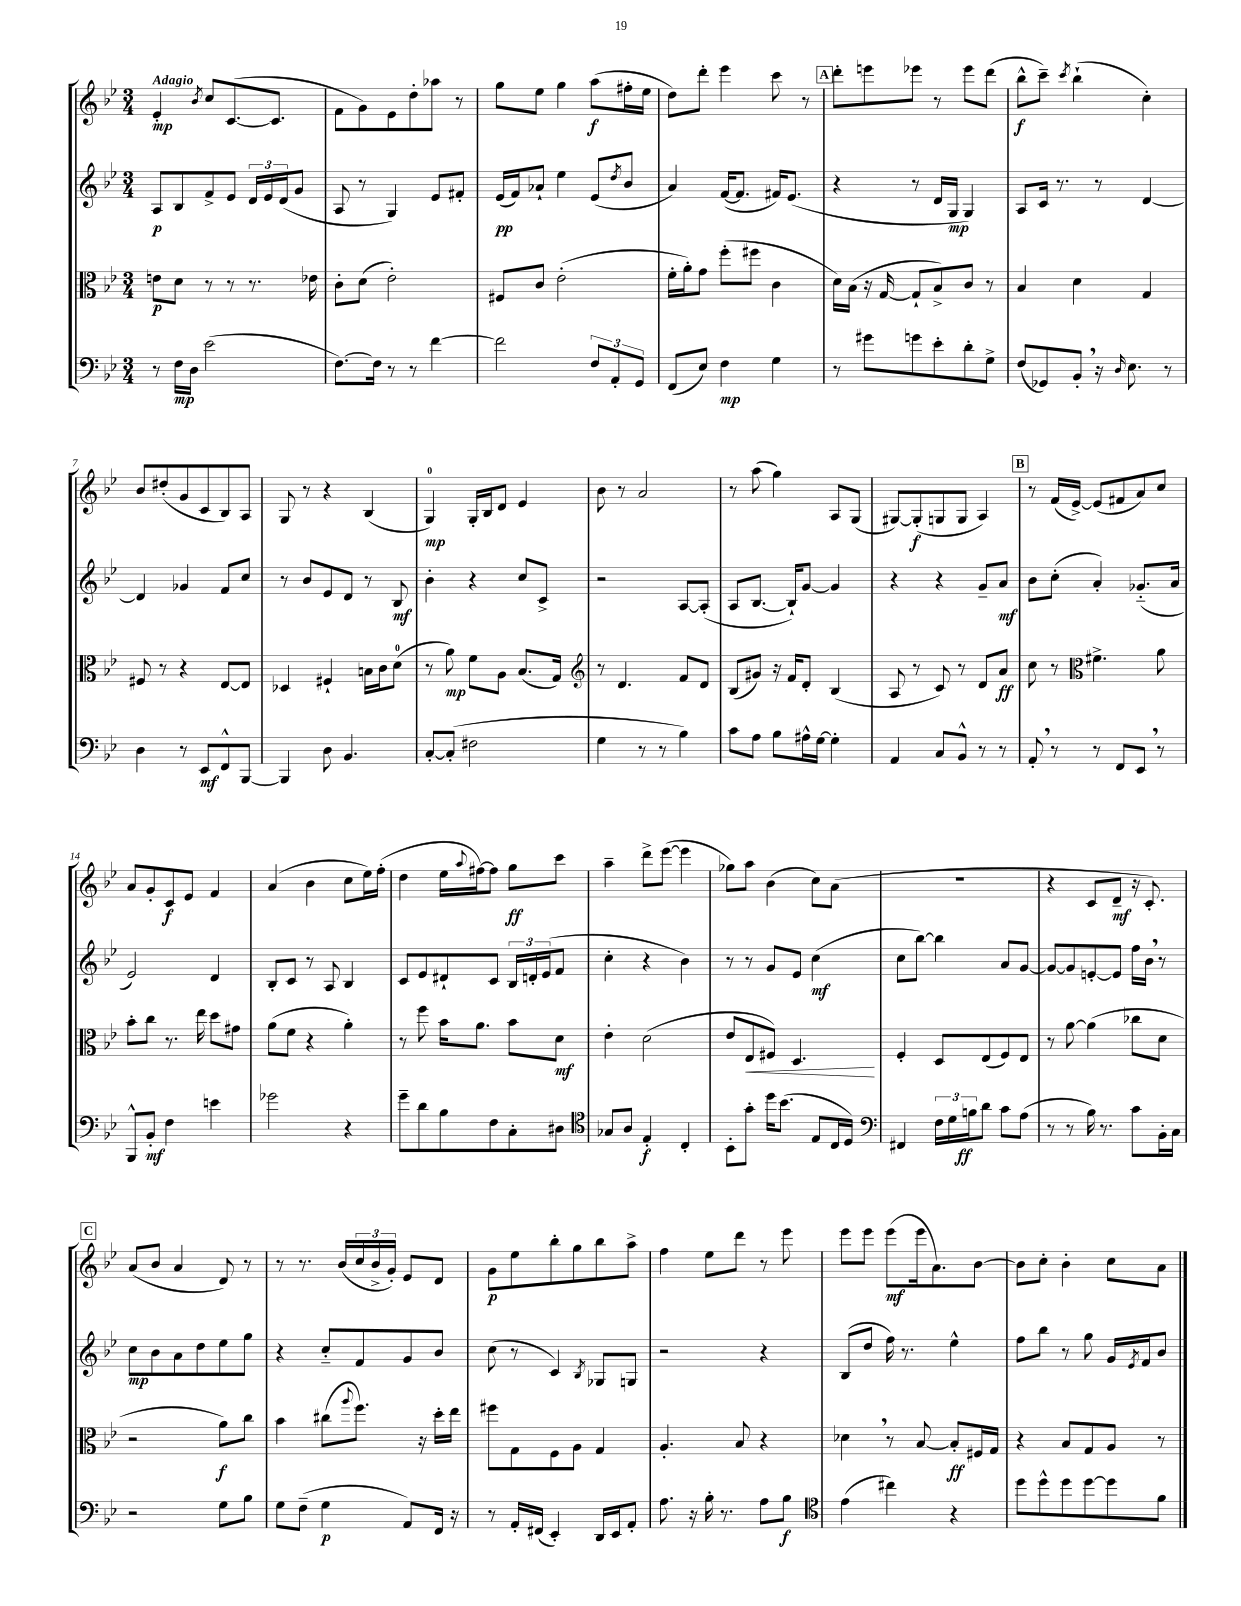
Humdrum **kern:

**kern	**dynam	**kern	**dynam	**kern	**dynam	**kern	**dynam
*part4	*part4	*part3	*part3	*part2	*part2	*part1	*part1
*staff4	*staff4	*staff3	*staff3	*staff2	*staff2	*staff1	*staff1
*clefF4	*	*clefC3	*	*clefG2	*	*clefG2	*
*k[b-e-]	*	*k[b-e-]	*	*k[b-e-]	*	*k[b-e-]	*
*M3/4	*	*M3/4	*	*M3/4	*	*M3/4	*
=1	=1	=1	=1	=1	=1	=1	=1
!	!	!	!	!	!	!LO:TX:a:B:t=Adagio	!
8r	.	8en\L	p	8A/L	p	4e-'/	mp
16F\LL	mp	8d\J	.	8B-/	.	.	.
16D\JJ	.	.	.	.	.	.	.
.	.	.	.	.	.	8qb-/	.
(2e-\	.	8r	.	8f^/	.	8cc/L	.
.	.	8r	.	8e-/J	.	([8.c/	.
.	.	8.r	.	24d/LL	.	.	.
.	.	.	.	24e-/	.	.	.
.	.	.	.	.	.	8.c/J]	.
.	.	.	.	(24d/J	.	.	.
.	.	.	.	8g/J	.	.	.
.	.	16e-X\	.	.	.	.	.
=2	=2	=2	=2	=2	=2	=2	=2
[8.F\L)	.	8c'\L	.	8A/	.	8f\L	.
.	.	(8d\J	.	8r	.	8g\)	.
16F\Jk]	.	.	.	.	.	.	.
8r	.	2e-'\)	.	4G/)	.	8e-\	.
8r	.	.	.	.	.	8dd'\	.
[4f\	.	.	.	8e-/L	.	8aa-X\J	.
.	.	.	.	8f#X'/J	.	8r	.
=3	=3	=3	=3	=3	=3	=3	=3
2f\]	.	8F#X/L	.	(16e-/LL	pp	8gg\L	.
.	.	.	.	16f/J)	.	.	.
.	.	8c/J	.	8a-X`/J	.	8ee-\J	.
.	.	(2e-'\	.	4ee-\	.	4gg\	.
12F/L	.	.	.	(8e-/L	.	(8aa\L	f
12AA'/	.	.	.	.	.	.	.
.	.	.	.	8qdd/	.	.	.
.	.	.	.	8b-/J	.	16ff#X'\L	.
12GG/J	.	.	.	.	.	.	.
.	.	.	.	.	.	16ee-\JJ	.
=4	=4	=4	=4	=4	=4	=4	=4
(8FF/L	.	16f'\LL	.	4a/)	.	8dd\L)	.
.	.	16a'\J)	.	.	.	.	.
8E-/J)	.	8g\J	.	.	.	8ddd'\J	.
4F\	mp	(8ff'\L	.	([16f/KL	.	4eee-\	.
.	.	.	.	8.f/J]	.	.	.
.	.	8ff#X\J	.	.	.	.	.
4G\	.	4c\	.	16f#X/KL)	.	8ccc\	.
.	.	.	.	(8.e-/J	.	.	.
.	.	.	.	.	.	8r	.
!!LO:REH:place=s1:t=A
=5	=5	=5	=5	=5	=5	=5	=5
8r	.	16d\LL)	.	4r	.	8ddd'\L	.
.	.	(16B-\JJ	.	.	.	.	.
8g#X\L	.	16r	.	.	.	8eeen\	.
.	.	[16G/	.	.	.	.	.
8gn\	.	8G`/L]	.	8r	.	8eee-X\J	.
8e-'\	.	8B-^/)	.	16d/LL	.	8r	.
.	.	.	.	16G/JJ	mp	.	.
8d'\	.	8c/J	.	4G/)	.	8eee-\L	.
8G^\J	.	8r	.	.	.	(8ddd\J	.
=6	=6	=6	=6	=6	=6	=6	=6
(8F/L	.	4B-/	.	8A/L	.	8bb-^^\L	f
8GG-X/)	.	.	.	16c/Jk	.	8ccc~\J)	.
.	.	.	.	8.r	.	.	.
.	.	.	.	.	.	8qccc/	.
8BB-',/J	.	4d\	.	.	.	(4bb-`\	.
16r	.	.	.	8r	.	.	.
16qqD/	.	.	.	.	.	.	.
8.E-\	.	.	.	.	.	.	.
.	.	4G/	.	[4d/	.	4cc'\)	.
8r	.	.	.	.	.	.	.
!!LO:LB:g=z
=7	=7	=7	=7	=7	=7	=7	=7
4D\	.	8F#X/	.	4d/]	.	8b-/L	.
.	.	8r	.	.	.	(8dd#X'/	.
8r	.	4r	.	4g-X/	.	8g/	.
8EE-/L	mf	.	.	.	.	8c/	.
8FF^^/	.	[8E-/L	.	8f/L	.	8B-/)	.
[8BBB-/J	.	8E-/J]	.	8cc/J	.	8A/J	.
=8	=8	=8	=8	=8	=8	=8	=8
4BBB-/]	.	4D-X/	.	8r	.	8G/	.
.	.	.	.	8b-/L	.	8r	.
8D\	.	4F#X`/	.	8e-/	.	4r	.
4.BB-/	.	.	.	8d/J	.	.	.
.	.	16Bn\LL	.	8r	.	(4B-/	.
.	.	16c\J	.	.	.	.	.
.	.	(8d\J	.	8B-/	mf	.	.
=9	=9	=9	=9	=9	=9	=9	=9
[8C'/L	.	8r	.	4b-'\	.	4G/)	mp
(8C'/J]	.	8a\)	mp	.	.	.	.
2F#X\	.	8f\L	.	4r	.	16G'/LL	.
.	.	.	.	.	.	16B-/J	.
.	.	8A\J	.	.	.	8d/J	.
.	.	(8.B-/L	.	8cc/L	.	4e-/	.
.	.	.	.	8c^/J	.	.	.
.	.	16G/Jk)	.	.	.	.	.
=10	=10	=10	=10	=10	=10	=10	=10
*	*	*clefG2	*	*	*	*	*
4G\	.	8r	.	2r	.	8b-\	.
.	.	4.d/	.	.	.	8r	.
8r	.	.	.	.	.	2a/	.
8r	.	.	.	.	.	.	.
4B-\)	.	8f/L	.	[8A/L	.	.	.
.	.	8d/J	.	(8A'/J]	.	.	.
=11	=11	=11	=11	=11	=11	=11	=11
8c\L	.	(8B-/L	.	8A/L	.	8r	.
8A\J	.	8g#X/J)	.	[8.B-/J	.	(8aa\	.
8B-\L	.	16r	.	.	.	4gg\)	.
.	.	16f/KL	.	16B-`/KL])	.	.	.
16A#X^^\L	.	8d'/J	.	[8g/J	.	.	.
[16G\JJ	.	.	.	.	.	.	.
4G'\]	.	(4B-/	.	4g/]	.	8A/L	.
.	.	.	.	.	.	(8G/J	.
=12	=12	=12	=12	=12	=12	=12	=12
4AA/	.	8A/	.	4r	.	[8G#X/L)	.
.	.	8r	.	.	.	(8G#'/]	f
8C/L	.	8c/)	.	4r	.	8Gn/	.
8BB-^^/J	.	8r	.	.	.	8G/J	.
8r	.	8d/L	.	8g~/L	.	4A/)	.
8r	.	8a/J	ff	8a/J	mf	.	.
!!LO:REH:place=s1:t=B
=13	=13	=13	=13	=13	=13	=13	=13
8AA',/	.	8cc\	.	8b-\L	.	8r	.
8r	.	8r	.	(8cc'\J	.	(16f/LL	.
.	.	.	.	.	.	[16e-^/JJ)	.
*	*	*clefC3	*	*	*	*	*
8r	.	4.f#X^\	.	4a'/)	.	(8e-/L]	.
8FF/L	.	.	.	.	.	8f#X/	.
8EE-,/J	.	.	.	(8.g-X/L	.	8a/)	.
8r	.	8a\	.	.	.	8cc/J	.
.	.	.	.	16a/Jk	.	.	.
!!LO:LB:g=z
=14	=14	=14	=14	=14	=14	=14	=14
8BBB-^^/L	.	8b-'\L	.	2e-/)	.	8a/L	.
8BB-'/J	mf	8cc\J	.	.	.	8g'/	.
4F\	.	8.r	.	.	.	8c/	f
.	.	.	.	.	.	8e-/J	.
.	.	16ee-\	.	.	.	.	.
4en\	.	8dd\L	.	4d/	.	4f/	.
.	.	8g#X\J	.	.	.	.	.
=15	=15	=15	=15	=15	=15	=15	=15
2g-X\	.	(8a\L	.	8B-'/L	.	(4a/	.
.	.	8f\J	.	8c/J	.	.	.
.	.	4r	.	8r	.	4b-\	.
.	.	.	.	8A/	.	.	.
4r	.	4a'\)	.	4B-/	.	8cc\L	.
.	.	.	.	.	.	16ee-\L)	.
.	.	.	.	.	.	(16ff'\JJ	.
=16	=16	=16	=16	=16	=16	=16	=16
8g~\L	.	8r	.	8c/L	.	4dd\	.
8d\	.	8ff\	.	8e-/	.	.	.
8B-\	.	16b-\KL	.	8d#X`/	.	16ee-\LL	.
.	.	.	.	.	.	8qqaa/	.
.	.	8.a\J	.	.	.	[16ff#X\J)	.
8F\	.	.	.	8c/J	.	8ff#\J]	.
8C'\	.	8b-\L	.	24B-/LL	.	8gg\L	ff
.	.	.	.	24dn'/	.	.	.
.	.	.	.	(24e-/J	.	.	.
8D#X\J	.	8d\J	mf	8f/J	.	8ccc\J	.
=17	=17	=17	=17	=17	=17	=17	=17
*clefC4	*	*	*	*	*	*	*
8G-X/L	.	4e-'\	.	4cc'\	.	4aa~\	.
8A/J	.	.	.	.	.	.	.
4E-'/	f	(2d\	.	4r	.	8ddd^\L	.
.	.	.	.	.	.	([8eee-\J	.
4C'/	.	.	.	4b-\)	.	4eee-\]	.
=18	=18	=18	=18	=18	=18	=18	=18
8BB-'\L	.	8e-/L	.	8r	.	8gg-X\L)	.
!	!	!	!LO:HP:b	!	!	!	!
8g'\J	.	8E-/	<	8r	.	8aa\J	.
16dd\KL	.	8F#X/J)	.	8g/L	.	(4b-\	.
(8.b-\J	.	.	.	.	.	.	.
.	.	4.D/	.	8e-/J	.	.	.
8E-/L	.	.	.	(4cc\	mf	8cc\L)	.
16C/L	.	.	.	.	.	(8a\J	.
16D/JJ)	.	.	.	.	.	.	.
.	.	.	[	.	.	.	.
=19	=19	=19	=19	=19	=19	=19	=19
*clefF4	*	*	*	*	*	*	*
4FF#X/	.	4F'/	.	8cc\L	.	2.r	.
.	.	.	.	[8bb-\J)	.	.	.
24F\LL	.	8D/L	.	4bb-\]	.	.	.
24G\	.	.	.	.	.	.	.
24Bn\J	ff	.	.	.	.	.	.
8d\J	.	(8E-/	.	.	.	.	.
8c\L	.	8F/)	.	8a/L	.	.	.
(8A\J	.	8E-/J	.	[8g/J	.	.	.
=20	=20	=20	=20	=20	=20	=20	=20
8r	.	8r	.	8g/L_	.	4r	.
8r	.	[8a\	.	8g/]	.	.	.
16B-\)	.	(4a\]	.	[8en'/	.	8c/L	.
8.r	.	.	.	.	.	.	.
.	.	.	.	8e/J]	.	8d~/J	mf
8c\L	.	8cc-X\L	.	16ff\LL	.	16r	.
.	.	.	.	16b-,\JJ	.	8.c'/)	.
16BB-'\L	.	8d\J	.	8r	.	.	.
16C\JJ	.	.	.	.	.	.	.
!!LO:LB:g=z
!!LO:REH:place=s1:t=C
=21	=21	=21	=21	=21	=21	=21	=21
2r	.	2r	.	8cc\L	mp	(8a/L	.
.	.	.	.	8b-\	.	8b-/J	.
.	.	.	.	8a\	.	4a/	.
.	.	.	.	8dd\	.	.	.
8G\L	.	8a\L)	f	8ee-\	.	8d/)	.
8B-\J	.	8cc\J	.	8gg\J	.	8r	.
=22	=22	=22	=22	=22	=22	=22	=22
8G\L	.	4b-\	.	4r	.	8r	.
(8F~\J	.	.	.	.	.	8.r	.
4G\	p	(8cc#X\L	.	8cc/L	.	.	.
.	.	.	.	.	.	(16b-/LL	.
.	.	8qqaa/	.	.	.	.	.
.	.	8.ff\J)	.	8f/	.	24cc/	.
.	.	.	.	.	.	24b-^/	.
.	.	.	.	.	.	24g'/JJ)	.
8AA/L)	.	.	.	8g/	.	8e-/L	.
.	.	16r	.	.	.	.	.
16FF/Jk	.	16dd'\LL	.	8b-/J	.	8d/J	.
16r	.	16ee-\JJ	.	.	.	.	.
=23	=23	=23	=23	=23	=23	=23	=23
8r	.	8ff#X\L	.	(8cc\	.	8g\L	p
16AA'/LL	.	8G\	.	8r	.	8ee-\	.
(16FF#X/JJ	.	.	.	.	.	.	.
4EE-'/)	.	8F\	.	4c/)	.	8bb-'\	.
.	.	8A\J	.	.	.	8gg\	.
.	.	.	.	8qB-/	.	.	.
16DD/LL	.	4G/	.	8G-X/L	.	8bb-\	.
16EE-/J	.	.	.	.	.	.	.
8AA'/J	.	.	.	8Gn/J	.	8aa^\J	.
=24	=24	=24	=24	=24	=24	=24	=24
8.A\	.	4.A'/	.	2r	.	4ff\	.
16r	.	.	.	.	.	.	.
16B-'\	.	.	.	.	.	8ee-\L	.
8.r	.	.	.	.	.	.	.
.	.	8B-/	.	.	.	8ddd\J	.
8A\L	.	4r	.	4r	.	8r	.
8B-\J	f	.	.	.	.	8eee-\	.
=25	=25	=25	=25	=25	=25	=25	=25
*clefC4	*	*	*	*	*	*	*
(4e-\	.	4d-X,\	.	(8B-/L	.	8eee-\L	.
.	.	.	.	8dd/J	.	8eee-\J	.
4cc#X\)	.	8r	.	16ff\)	.	(8eee-\L	mf
.	.	.	.	8.r	.	.	.
.	.	[8B-/	.	.	.	16eee-\k	.
.	.	.	.	.	.	8.a\)	.
4r	.	8B-'/L]	ff	4ee-^^\	.	.	.
.	.	16F#X/L	.	.	.	[8b-\J	.
.	.	16G/JJ	.	.	.	.	.
=26	=26	=26	=26	=26	=26	=26	=26
8dd\L	.	4r	.	8ff\L	.	8b-\L]	.
8dd^^\	.	.	.	8bb-\J	.	8cc'\J	.
8dd\	.	8B-/L	.	8r	.	4b-'\	.
[8dd\	.	8G/	.	8gg\	.	.	.
8dd\]	.	8A/J	.	16g/LL	.	8cc\L	.
.	.	.	.	8qe-/	.	.	.
.	.	.	.	16f/J	.	.	.
8f\J	.	8r	.	8b-/J	.	8a\J	.
==	==	==	==	==	==	==	==
*-	*-	*-	*-	*-	*-	*-	*-
